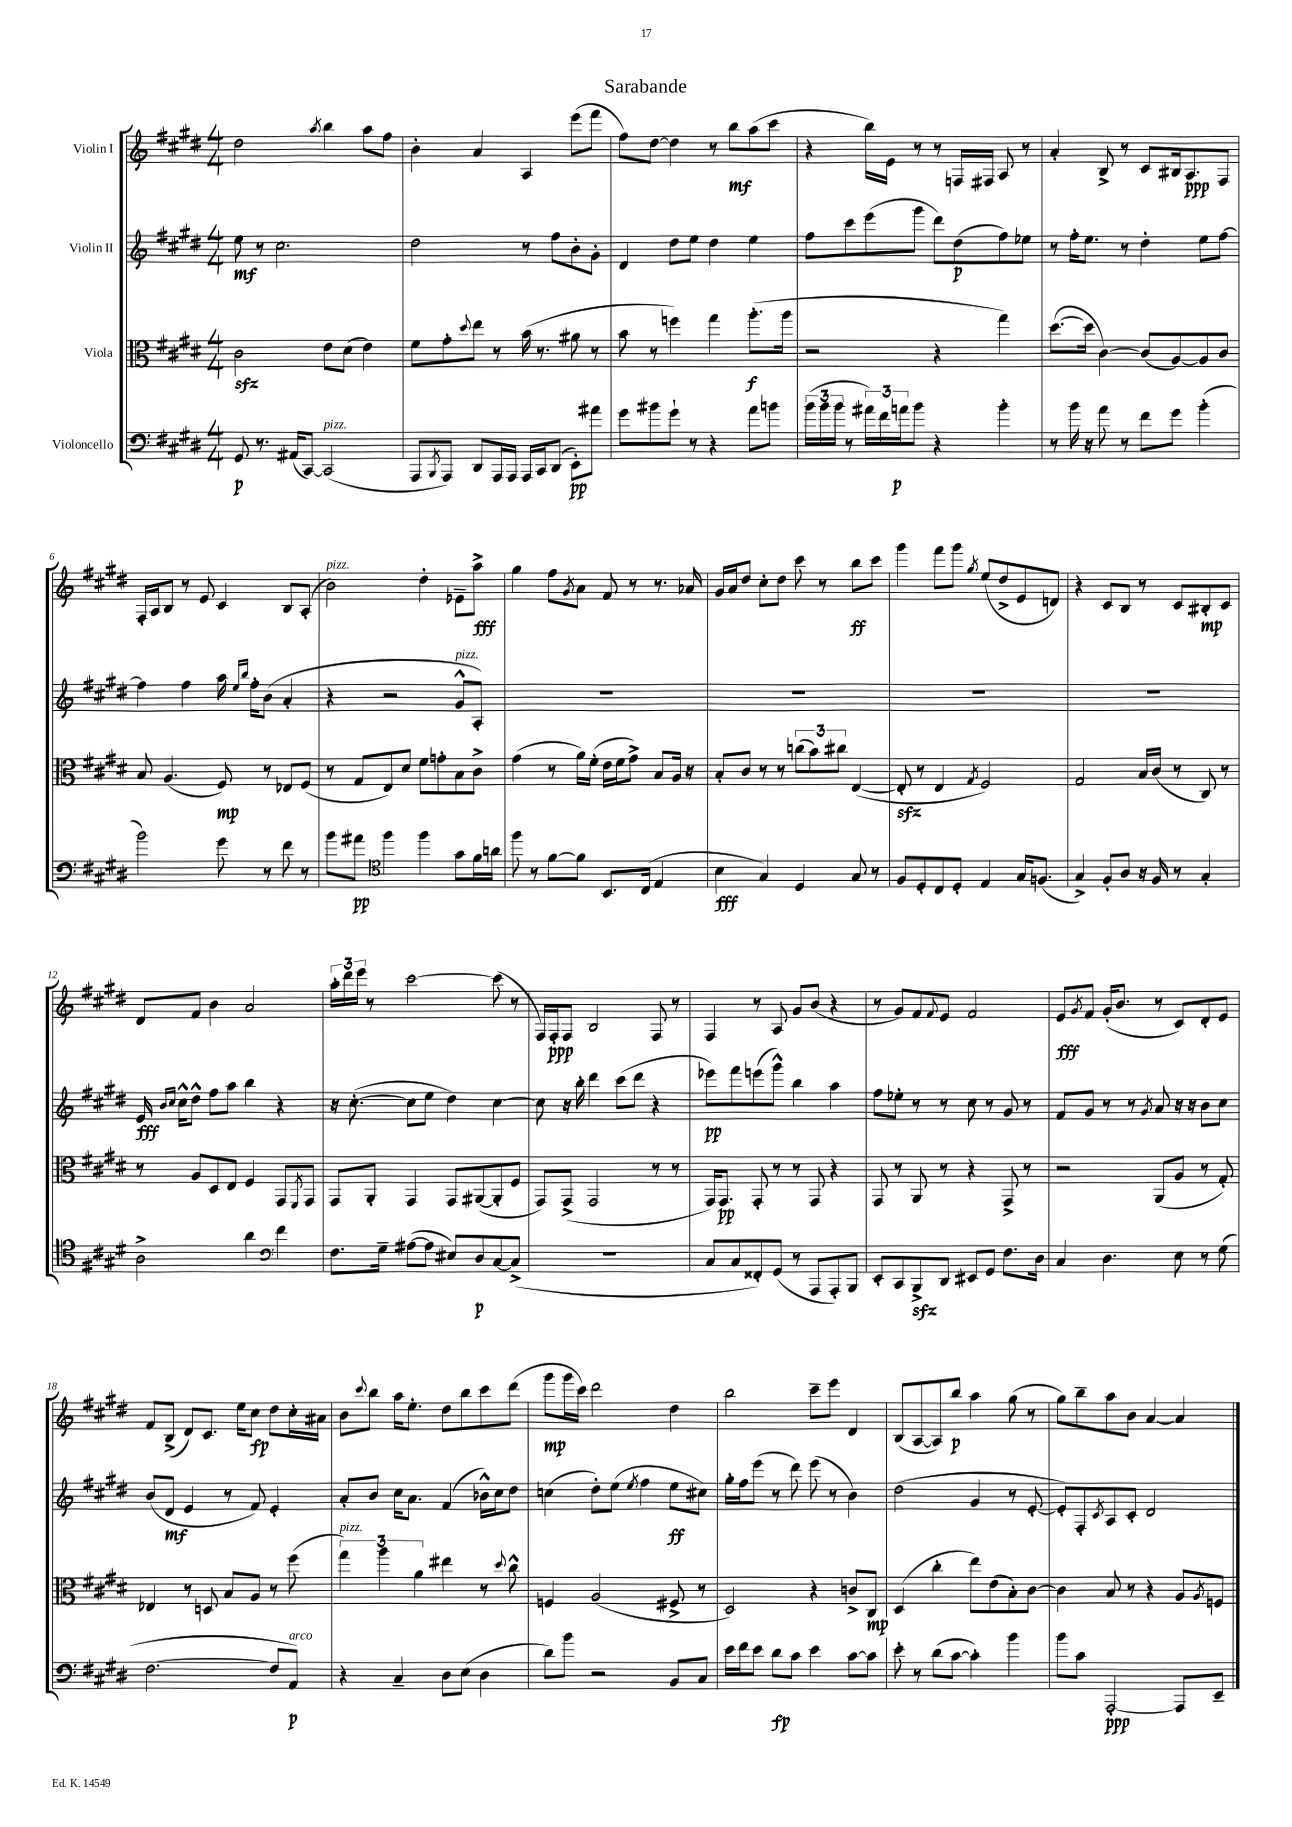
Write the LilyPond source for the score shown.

\header { title = "Sarabande" }
<<
\new StaffGroup <<
\new Staff = "s0" \with { instrumentName = "Violin I" } {
    \clef treble \key e \major \numericTimeSignature \time 4/4
    dis''2 \acciaccatura { a''8 } b''4 a''8 fis''8 |
    b'4-. a'4 a4 e'''8( fis'''8 |
    fis''8) dis''8~ dis''4 r8 b''8\mf a''8( cis'''8 |
    r4 b''16) e'16 r8 r8 f16 fis16 a8 r8 |
    a'4-. b8-> r8 cis'8 bis16 a8.\ppp fis8 |
    fis16-. a16 b8 r8 e'8 cis'4 b8 a8-.( |
    b'2^\markup { \italic "pizz." }) dis''4-. ees'8-- a''8->\fff |
    gis''4 fis''8 \acciaccatura { gis'8 } a'8 fis'8 r8 r8. aes'16 |
    gis'16 a'16 dis''8 cis''8-. dis''8 cis'''8 r8 b''8\ff cis'''8 |
    gis'''4 fis'''8 gis'''8 \acciaccatura { gis''8 } e''8( dis''8-> e'8 d'8) |
    r4 cis'8 b8 r8 cis'8 bis8-.\mp cis'8 |
    dis'8 fis'8 b'4 a'2 |
    \tuplet 3/2 { a''16-. dis'''16 e'''16 } r8 cis'''2~ cis'''8( r8 |
    fis16) fis16-.\ppp fis8 b2 fis8 r8 |
    fis4 r8 a8 gis'8 b'8( r4 |
    r8 gis'8) fis'8 \appoggiatura { fis'8 } e'8 fis'2 |
    e'8\fff \acciaccatura { gis'8 } fis'8 gis'16-.( b'8. r8 cis'8) dis'8-. e'8 |
    fis'8 b8->( dis'8) cis'8. e''16 cis''8\fp dis''8 cis''16-. ais'16 |
    b'8 \appoggiatura { cis'''8 } b''8 a''16 e''8.-. dis''8 b''8 cis'''8 dis'''8( |
    gis'''8\mp gis'''16 cis'''16) dis'''2 dis''4 |
    b''2 cis'''8-- e'''8 dis'4 |
    b8( a8~ a8) b''8\p a''4 gis''8( r8 |
    gis''8) b''8-- a''8 b'8 a'4~ a'4 \bar "|." |
}
\new Staff = "s1" \with { instrumentName = "Violin II" } {
    \clef treble \key e \major \numericTimeSignature \time 4/4
    e''8\mf r8 cis''2. |
    dis''2 r8 fis''8 b'8-. gis'8-. |
    dis'4 dis''8 e''8 dis''4 e''4 |
    fis''8 cis'''8 e'''8( gis'''8 dis'''8) dis''8\p( fis''8) ees''8 |
    r8 fis''16-. e''8. r8 dis''4-. e''8 fis''8~ |
    fis''4 fis''4 a''16 \grace { e''16 b''16 } fis''16-. b'8( a'4-. |
    r4 r2 gis'8-^^\markup { \italic "pizz." } a8-.) |
    R1 |
    R1 |
    R1 |
    R1 |
    e'16\fff \grace { b'16 cis''16 } cis''16-^ dis''8-^ fis''8 a''8 b''4 r4 |
    r16 cis''8.~-.( cis''8 e''8 dis''4) cis''4~ |
    cis''8 r16 b''16-. dis'''4 cis'''8( dis'''8 r4 |
    ees'''8\pp) fis'''8 e'''8( gis'''8-^) b''4 a''4 |
    fis''8 ees''8-. r8 r8 cis''8 r8 gis'8 r8 |
    fis'8 gis'8 r8 r8 \acciaccatura { gis'8 } a'8 r16 r16 b'8 cis''8 |
    b'8( dis'8\mf e'4 r8 fis'8) e'4-. |
    a'8-. b'8 cis''16 a'8. fis'4( bes'16-^) cis''16 dis''8 |
    c''4( dis''8-.) e''8( \acciaccatura { e''8 } fis''4 e''8\ff cis''8) |
    gis''16-. fis''16 e'''8( r8 dis'''8) e'''8( r8 b'4) |
    dis''2( gis'4 r8 e'8~-. |
    e'8-.) fis8-. \acciaccatura { cis'8 } a8 cis'8-. dis'2 \bar "|." |
}
\new Staff = "s2" \with { instrumentName = "Viola" } {
    \clef alto \key e \major \numericTimeSignature \time 4/4
    cis'2\sfz e'8 dis'8( e'4) |
    fis'8 gis'8-. \appoggiatura { dis''8 } e''8 r8 b'16( r8. ais'8 r8 |
    b'8 r8 f''4) gis''4 a''8.-.\f( a''16 |
    r2 r4 gis''4) |
    dis''8.~( dis''16 cis'4~) cis'8( a8~) a8 cis'8 |
    b8 a4.( fis8\mp) r8 ees8 fis8( |
    r8 gis8 e8) dis'8 fis'8 g'8-. b8 cis'8-> |
    gis'4( r8 a'16) fis'16-.( e'16 fis'16 gis'8->) b8 a16 r16 |
    b8-. cis'8 r8 r8 \tuplet 3/2 { c''8( b'8) cis''8 } e4~( |
    e8-.\sfz r8 e4 \acciaccatura { gis8 } fis2) |
    gis2 b16 cis'16( r8 cis8) r8 |
    r8 a8 dis8 e8 fis4 gis,8 \acciaccatura { fis,8 } gis,8 |
    gis,8 a,8-. gis,4 gis,8 ais,8~( ais,8-. fis8 |
    gis,8) gis,8->( gis,2 r8 r8 |
    gis,16) gis,8.\pp gis,8-. r8 r8 gis,8 r4 |
    gis,8 r8 a,8 r8 r4 gis,8-> r8 |
    r2 a,8( a8 r8 gis8-.) |
    ees4 r8 d8 b8 a8 r8 fis''8( |
    \tuplet 3/2 { gis''4^\markup { \italic "pizz." }) a''4 a'4 } eis''4 r8 \appoggiatura { dis''8 } cis''8-^ |
    f4 a2( fis8-> r8 |
    dis2) r4 c'8-> cis8\mp |
    dis4( cis''4-. e''8) e'8( b8-.) cis'8~ |
    cis'4 b8 r8 r4 a8 \acciaccatura { a8 } f8 \bar "|." |
}
\new Staff = "s3" \with { instrumentName = "Violoncello" } {
    \clef bass \key e \major \numericTimeSignature \time 4/4
    gis,8\p r8. ais,16( cis,8~) cis,2^\markup { \italic "pizz." }( |
    a,,8 \acciaccatura { b,,8 } a,,8) dis,8 a,,16 a,,16 a,,16 cis,16 dis,8( e,8-.\pp) ais'8 |
    gis'8 bis'8 gis'8-! r8 r4 a'8 b'8 |
    \tuplet 3/2 { b'16( b'16 b'16 } r8 \tuplet 3/2 { ais'16) fis'16 a'16\p } b'8 r4 b'4-. |
    r8 b'16 r16 a'8 r8 fis'8 gis'8 b'4-.( |
    b'2) gis'8 r8 fis'8 r8 |
    b'8 ais'8\pp \clef tenor fis''4 fis''4 gis'8 fis'16 a'16 |
    fis''8 r8 fis'8~ fis'8 b,8. cis16( e4 |
    b4\fff gis4) dis4 gis8 r8 |
    fis8 dis8-. cis8 dis8-. e4 gis16 f8.( |
    gis4->) fis8-. a8 r16 fis16 r8 gis4-. |
    a2-> a'4 \clef bass fis'4 |
    fis8. gis16-- ais8~( ais8 eis8) dis8\p cis8~ cis8->( |
    R1 |
    cis8 cis8 fisis,8-.) gis,8( r8 a,,8 a,,8-.) b,,8 |
    e,8-. cis,8 b,,8->\sfz dis,8 eis,8 gis,8 fis8. dis16 |
    cis4 dis4. e8 r8 gis8( |
    fis2.~ fis8 a,8\p^\markup { \italic "arco" }) |
    r4 cis4-- dis8 e8( dis4 |
    dis'8) b'8 r2 b,8 cis8 |
    e'16 fis'16 e'8 dis'8\fp cis'8 e'4 cis'8~ cis'8 |
    e'8-. r8 dis'8( cis'8~ cis'4-.) b'4 |
    b'8 cis'8 a,,2~-.\ppp a,,8 e,8-- \bar "|." |
}
>>
>>
